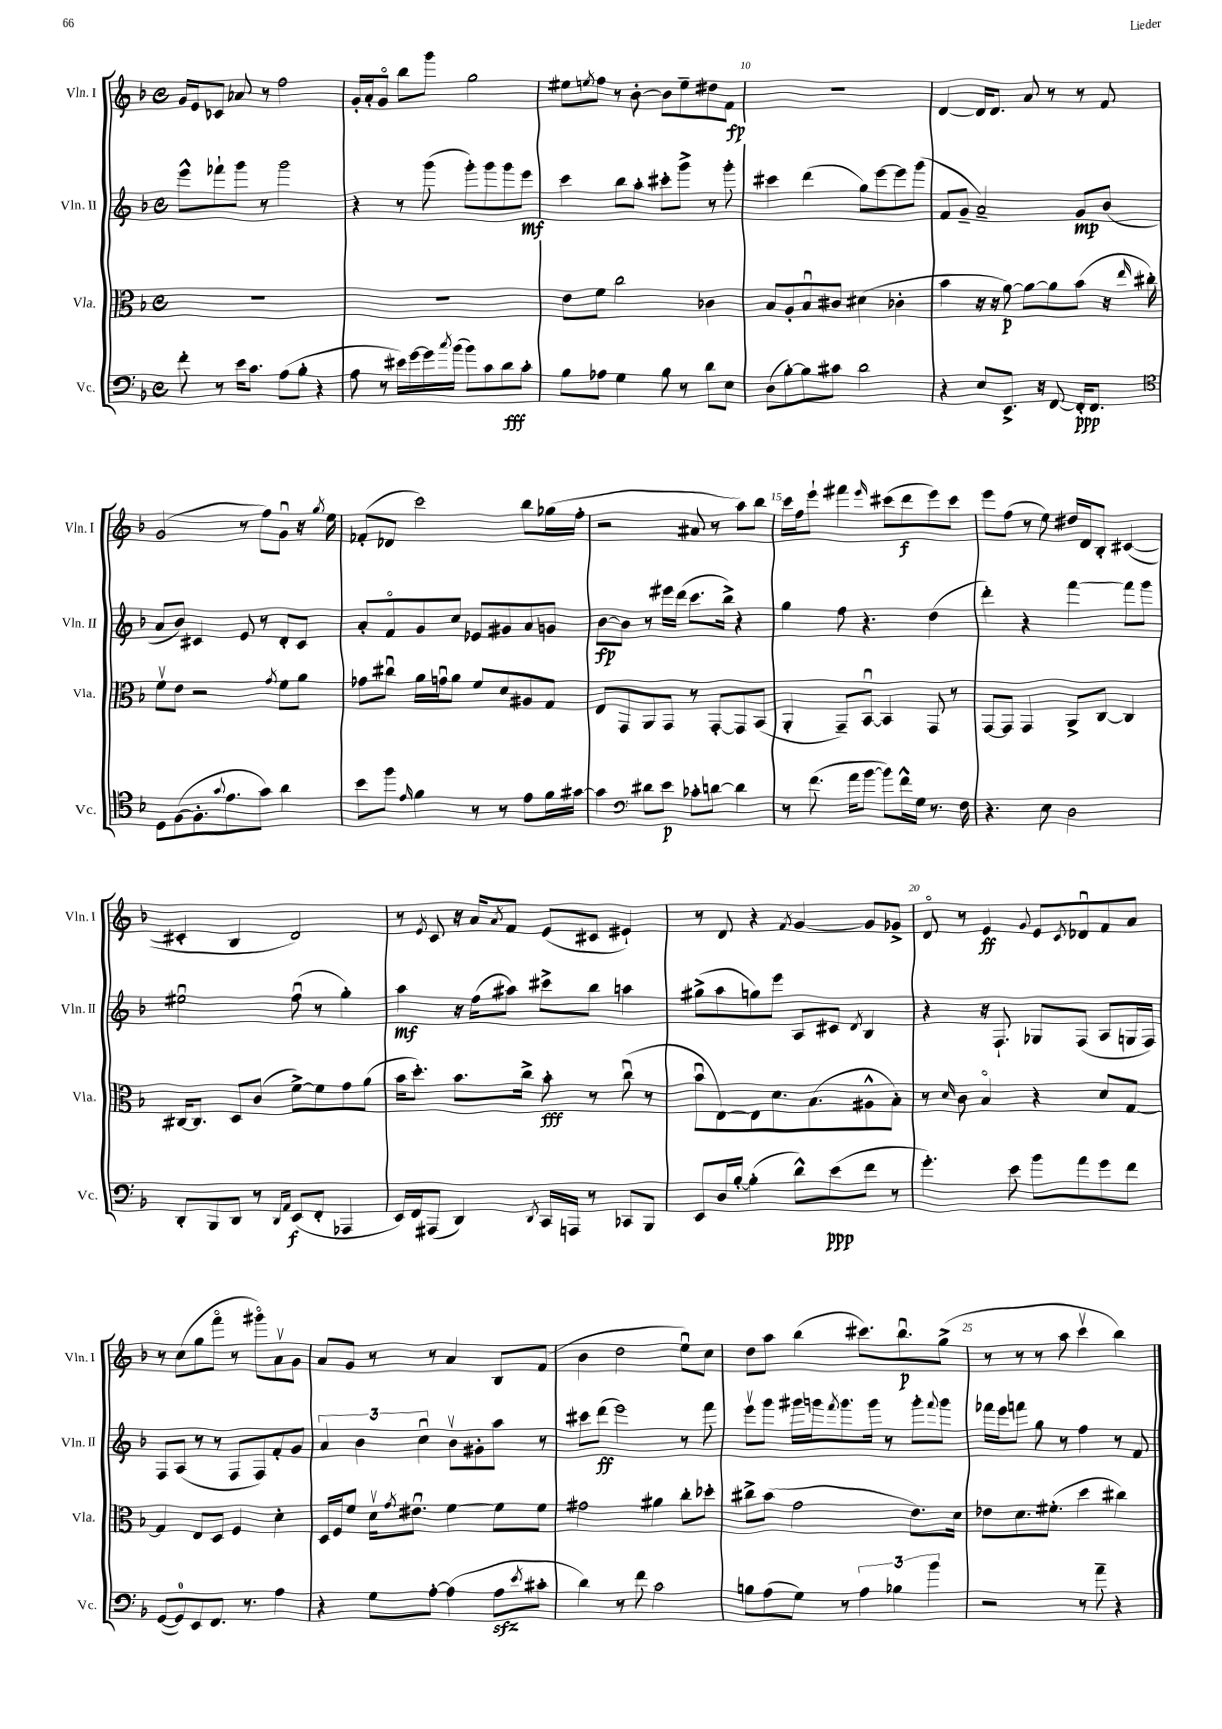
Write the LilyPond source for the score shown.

<<
\new StaffGroup <<
\new Staff = "s0" \with { instrumentName = "Vln. I" shortInstrumentName = "Vln. I" } {
    \clef treble \key f \major \defaultTimeSignature \time 4/4
    g'16 e'16 ces'8 aes'8 r8 f''2 |
    g'16-. a'16-. g'8\flageolet bes''8 g'''8 g''2 |
    eis''8 \acciaccatura { e''8 } f''8 r8 bes'8~-. bes'8 e''8-- dis''8 f'8\fp |
    R1 |
    d'4~ d'16 d'8. a'8 r8 r8 f'8 |
    g'2( r8 f''8) g'8\downbow r16 \acciaccatura { g''8 } e''16 |
    fes'8-.( des'8 c'''2) bes''8 ges''16( f''16-. |
    r2 ais'8 r8 a''8) bes''8 |
    c'''16 f''16 e'''8-! fis'''4 \grace { e'''16 } cis'''8( d'''8\f e'''8) cis'''8 |
    e'''8 f''8( r8 e''8) dis''16 d'16 bes8-. cis'4~( |
    cis'4-. bes4 d'2) |
    r8 \acciaccatura { e'8 } c'8 r16 a'16 \acciaccatura { a'8 } f'8 e'8( cis'8 eis'4-!) |
    r8 d'8 r4 \acciaccatura { f'8 } g'4~ g'8 ges'8-> |
    d'8\flageolet r8 e'4\ff \appoggiatura { g'8 } e'8 \acciaccatura { c'8 } des'8\downbow f'8 a'8 |
    r8 c''8( g''8 f'''8\flageolet r8 gis'''8\flageolet) a'8\upbow g'8 |
    a'8 g'8 r8 r8 a'4 bes8 f'8( |
    bes'4 d''2 e''8\downbow) c''8 |
    d''8 a''8 bes''4( cis'''8.) bes''8.\downbow\p g''8->( |
    r8 r8 r8 a''8 c'''4\upbow bes''4) \bar "|." |
}
\new Staff = "s1" \with { instrumentName = "Vln. II" shortInstrumentName = "Vln. II" } {
    \clef treble \key f \major \defaultTimeSignature \time 4/4
    e'''8-^ fes'''8-! g'''8 r8 g'''2 |
    r4 r8 g'''8( g'''8-.) g'''8 g'''8 e'''8\mf |
    c'''4 bes''8 a''8-. cis'''8-. g'''8-> r8 g'''8-. |
    cis'''4 d'''4( g''8) e'''8~ e'''8 g'''8( |
    f'8 g'8-- a'2--) g'8\mp bes'8( |
    a'8 bes'8) cis'4 e'8 r8 d'8-. cis'8 |
    a'8-. f'8\flageolet g'8 c''8 ees'8 gis'8 a'8 g'8 |
    bes'8~\fp bes'8 r8 eis'''16 d'''16( c'''8. bes''16->) r4 |
    g''4 f''8 r4. d''4( |
    d'''4-.) r4 f'''4~ f'''8 g'''8 |
    eis''2\downbow f''8\downbow( r8 g''4-.) |
    a''4\mf r16 f''16( ais''8) cis'''8-> bes''8 a''4 |
    gis''8->( a''8 g''8) e'''8 a8 cis'8 \acciaccatura { d'8 } bes4 |
    r4 r16 f8.-! ges8 f8( a8 g16 f16) |
    f8 a8( r8 r8 f8 f8) f'8-. g'8 |
    \tuplet 3/2 { a'4 bes'4 c''4\downbow } bes'8\upbow gis'8-. a''8 r8 |
    cis'''8 d'''8\ff( e'''2) r8 f'''8 |
    e'''8\upbow g'''8 gis'''16 g'''16 \acciaccatura { f'''8 } g'''8. g'''16 r8 g'''8-. \appoggiatura { f'''8 } g'''8 |
    fes'''16 e'''16 f'''8 g''8 r8 f''4 r8 f'8 \bar "|." |
}
\new Staff = "s2" \with { instrumentName = "Vla." shortInstrumentName = "Vla." } {
    \clef alto \key f \major \defaultTimeSignature \time 4/4
    R1 |
    R1 |
    e'8 f'8 c''2 ces'4 |
    bes8 a8-. bes8\downbow cis'8 dis'4( ces'4-. |
    bes'4 r16 r16 a'8~\p) a'8~ a'8 bes'8( r16 \grace { e''16 } cis''16-.) |
    f'8\upbow e'8 r2 \acciaccatura { g'8 } f'8 a'8 |
    ges'8 cis''8\downbow a'16 g'16\downbow a'8 f'8 d'8 ais8 g8 |
    e8 g,8 a,8 g,8 r8 g,8~-. g,8 bes,8( |
    a,4-. g,8--) bes,8~\downbow bes,4 g,8 r8 |
    g,8~ g,8 g,4 a,8-> c8~ c4 |
    cis16~ cis8. d8 c'8( f'8~->) f'8 g'8 a'8( |
    bes'16 d''8.-.) bes'8. c''16-> bes'8-.\fff r8 c''8\downbow( r8 |
    bes'8\downbow e8~) e8 d'8. bes8.( ais8-^ bes8-.) |
    r8 \grace { d'16 } c'8 bes4\flageolet r4 d'8 g8~ |
    g4 e8 d8 f4 d'4-. |
    d16 f16 f'8 d'16\upbow \acciaccatura { g'8 } eis'8.\downbow f'4~ f'8 f'8 |
    gis'2 ais'4 c''8-. des''8-. |
    cis''8-> bes'8( g'2 e'8.) d'16 |
    ees'8 d'8. fis'8.-.( d''4 cis''4) \bar "|." |
}
\new Staff = "s3" \with { instrumentName = "Vc." shortInstrumentName = "Vc." } {
    \clef bass \key f \major \defaultTimeSignature \time 4/4
    f'8-. r8 e'16 c'8. a8( bes8-. r4 |
    a8 r8 eis'16) g'16~ g'16 \acciaccatura { c''8 } bes'16( bes'8) c'8 d'8\fff c'8-. |
    bes8 aes8 g4 bes8 r8 d'8 e8 |
    d8( bes8~-.) bes8 cis'8 d'2 |
    r4 e8 e,8.-> r16 f,8~ f,16-.\ppp f,8. |
    \clef tenor d8 f8~( f8.-. \appoggiatura { g'8 } e'8. g'8) a'4 |
    bes'8 f''8 \grace { e'16 } f'4 r8 r8 e'8 f'16 gis'16~ |
    gis'4 \clef bass dis'8 e'8\p ces'8-. d'8~ d'4 |
    r8 f'8.( a'16 bes'8~ bes'8) f'16-^ g16 r8. f16 |
    r4. e8 d2 |
    d,8-. bes,,8 d,8 r8 \grace { d,16 a,16 } e,8\f( f,8-. aes,,4 |
    e,16) f,16 ais,,8( d,4) \acciaccatura { d,8 } c,16 a,,16 r8 ces,8 bes,,8 |
    e,8 d16 bes16~-. bes4-.( d'8-^) e'8\ppp( f'8 r8 |
    g'4.-.) e'8 bes'8 a'8 g'8 f'8 |
    g,8~( g,8-0) e,8 f,8. r8. a4 |
    r4 g8 a8~-. a4( a8\sfz \acciaccatura { e'8 } cis'8-. |
    d'4) r8 f'8 c'2 |
    b8 a8( g8) r8 \tuplet 3/2 { a4 bes4 bes'4 } |
    r2 r8 a'8-- r4 \bar "|." |
}
>>
>>
\layout { \context { \Score currentBarNumber = #7 \override BarNumber.break-visibility = ##(#f #t #t) barNumberVisibility = #(every-nth-bar-number-visible 5) } }
